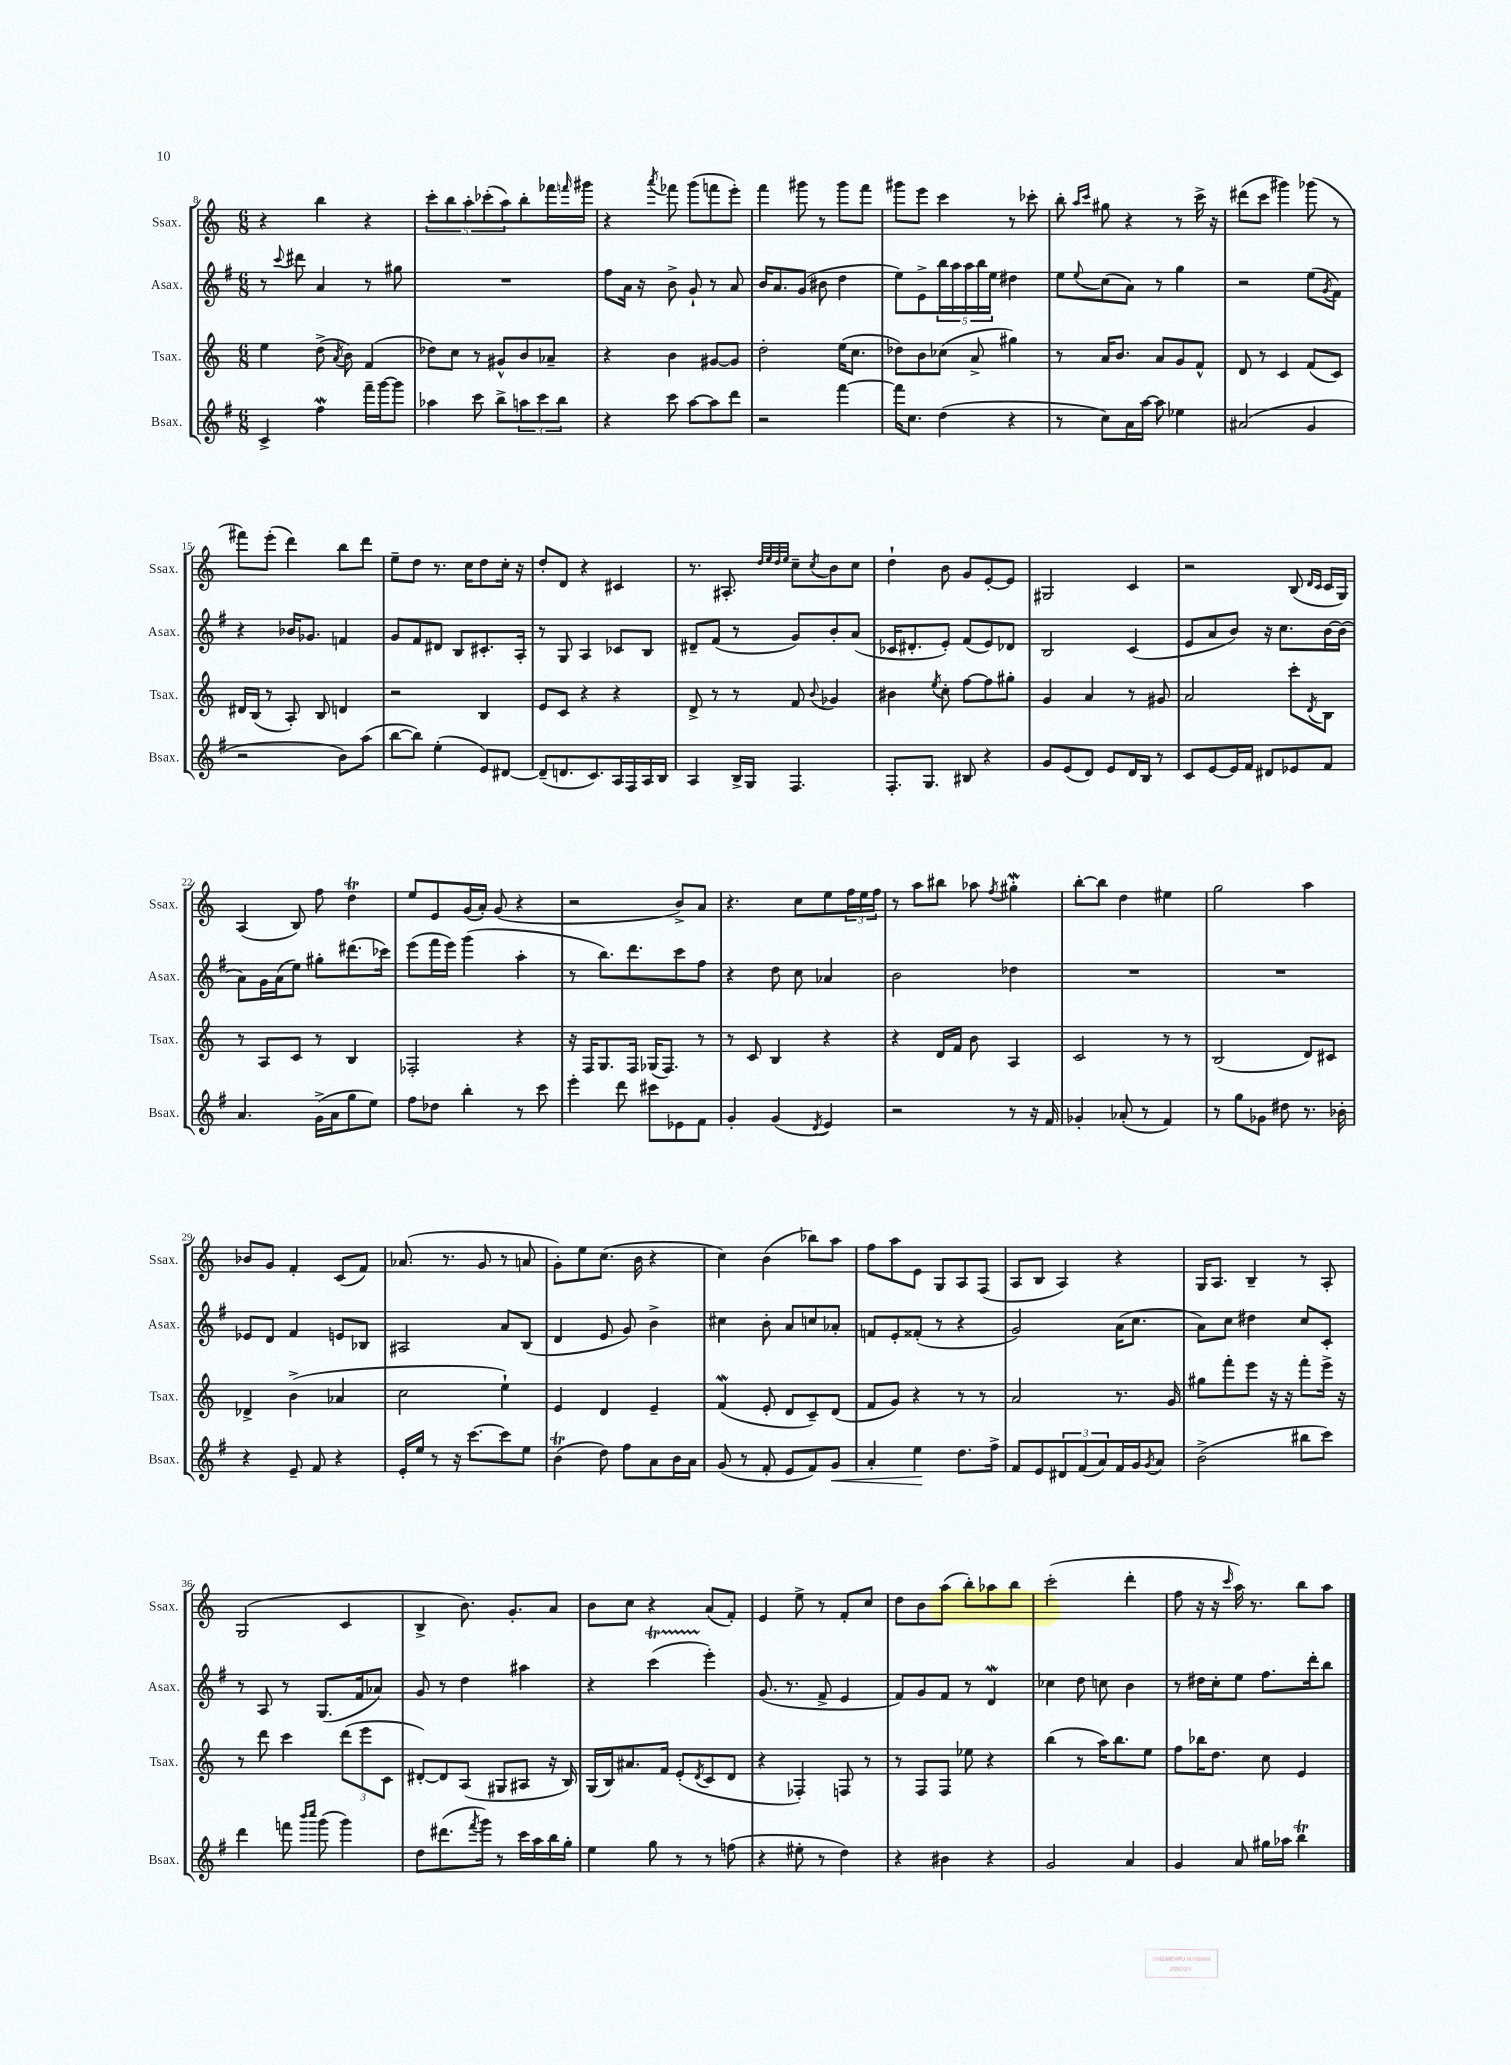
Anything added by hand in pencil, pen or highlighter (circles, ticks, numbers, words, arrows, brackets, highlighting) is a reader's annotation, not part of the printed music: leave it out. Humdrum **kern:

**kern	**kern	**kern	**kern
*staff4	*staff3	*staff2	*staff1
*clefG2	*clefG2	*clefG2	*clefG2
*k[f#]	*k[]	*k[f#]	*k[]
*M6/8	*M6/8	*M6/8	*M6/8
4c^/	4ee\	8r	4r
.	.	8qqccc/	.
.	.	8ddd#\	.
4ff#\	(8dd^\	4a/	4bb\
.	8qa/	.	.
.	8b\)	.	.
16fff#~\LL	(4f/	8r	4r
[16ggg\J	.	.	.
8ggg\]J	.	8gg#\	.
=	=	=	=
4aa-\	8dd-\L)	2.r	10ccc'\L
.	.	.	10bb\
.	8cc\J	.	.
.	.	.	10aa'\
8ccc\	8r	.	.
.	.	.	(10ccc-'\
8bb^\L	8g#^^/L	.	.
.	.	.	10aa\)
12aa\	8b/	.	8bb'\
12ccc\	.	.	.
.	8a-~/J	.	16fff-\L
12bb\J	.	.	.
.	.	.	16qqfff/
.	.	.	16ggg#\JJ
=	=	=	=
4r	4r	8ff#\L	4r
.	.	16a\Jk	.
.	.	16r	.
.	.	.	8qaaa/
8ccc\	4b\	8b^\	8fff-\
[8aa\L	.	8g`/	(8ggg\L
8aa\]	[8g#/L	8r	8fff\
8ddd\J	8g#/]J	8a/	8eee'\J)
=	=	=	=
2r	2dd'\	16b/LK	4fff\
.	.	8.a/	.
.	.	(8g/J	8ggg#\
.	.	8b#\	8r
[4fff#\	(16ee\LK	4dd\	8ggg#\L
.	8.cc\J	.	.
.	.	.	8fff\J
=	=	=	=
16fff#\]LK	8dd-\L)	8ee\L)	8ggg#\L
8.cc\J	.	.	.
.	8b\	8e^\	8eee\J
(4dd\	(8cc-\J	20bb\L	4ccc\
.	.	20aa\	.
.	.	20aa\	.
.	8a^/	.	.
.	.	20bb\	.
.	.	20ee\JJ	.
4r	4gg#\)	4dd#\	8r
.	.	.	8ccc-'\
=	=	=	=
8r	8r	8ee\L	8bb'\
.	.	.	16qqaa/LL
.	.	8qqee/	16qqccc/JJ
8cc\L)	16a/LK	(8cc\	8gg#\
.	8.b/J	.	.
16a\L	.	8a\J)	4r
[16aa\JJ	.	.	.
8aa\]	8a/L	8r	.
4ee-\	8g/	4gg\	8r
.	8f^^/J	.	16ccc^\
.	.	.	16r
=	=	=	=
(2a#/	8d/	2r	(8ddd#\L
.	8r	.	8ccc\J
.	4c/	.	4ggg#\)
4g/	(8f/L	(8ee\L	(8ggg-\
.	.	8qg/	.
.	8c/J)	8f#\J)	8r
=	=	=	=
2r	16d#/LL	4r	8fff#\L)
.	(16B/JJ	.	.
.	8r	.	(8eee'\J
.	8A'/)	16b-/LK	4ddd\)
.	.	8.g-/J	.
.	8B/	.	.
8b\L)	4d/	4f/	8bb\L
(8aa\J	.	.	8ddd\J
=	=	=	=
[8bb\L	2r	8g/L	8ee~\L
8bb\]J)	.	8f#/	8dd\J
(4ee'\	.	8d#/J	8.r
.	.	8B/L	.
.	.	.	16cc\LK
8e/L)	4B/	8.c#'/	8dd\
[8d#/J	.	.	16cc'\Jk
.	.	16A'/Jk	16r
=	=	=	=
(8d#~/]L	8e/L	8r	8dd'/L
8.d/	8c/J	8G/	8d/J
.	4r	4A/	4r
8.c/)	.	.	.
16A/L	4r	8c-/L	4c#/
16F#/	.	.	.
16A/	.	8B/J	.
16B/JJ	.	.	.
=	=	=	=
4A/	8d^/	8d#~/L	8.r
.	8r	(8f#/J	.
.	.	.	8.A#'/
16B^/LL	8r	8r	.
16G/JJ	.	.	.
.	.	.	32qqdd/LLL
.	.	.	32qqee/
.	.	.	32qqdd/
.	.	.	32qqee/JJJ
4.F#/	8f/	8g/L)	8cc~\L
.	8qqb/	.	8qcc/
.	4g-/	8b'/	8b\
.	.	(8a/J	8cc\J
=	=	=	=
8.F#'/L	4b#\	16c-/LK	4dd`\
.	.	8.d#'/	.
8.G/J	.	.	.
.	8qee/	.	.
.	8cc'\	8e'/J)	8b\
8B#/	[8ff\L	(8f#/L	8g/L
4r	8ff\]	8e/)	[8e'/
.	8gg#'\J	8d-/J	8e/]J
=	=	=	=
8g/L	4g/	2B/	2G#/
(8e/	.	.	.
8d/J)	4a/	.	.
8e/L	.	.	.
16d/L	8r	(4c/	4c/
16B/JJ	.	.	.
8r	8g#/	.	.
=	=	=	=
8c/L	2a/	8e/L	2r
[8e/	.	8a/	.
16e/]L	.	8b/J)	.
16f#/JJ	.	.	.
8d#/L	.	16r	.
.	.	8.cc\L	.
8e-/	8ccc'\L	.	(8B/
.	.	.	16qqd/LL
.	8qd/	.	16qqc/JJ
8f#/J	8B\J	[16b\L	16c/LL
.	.	(16b\]JJ	16G/JJ)
=	=	=	=
4.a/	8r	8a\L)	(4A/
.	8A/L	16g\L	.
.	.	(16a\J	.
.	8c/J	8ee\J)	8B/)
(16g^\LL	8r	8gg#'\L	8ff\
16a\J	.	.	.
8gg\	4B/	(8.ddd#\	4dd\
8ee\J)	.	.	.
.	.	16ccc-\Jk)	.
=	=	=	=
8ff#\L	2F-'/	(8eee\L	8ee/L
8dd-\J	.	16fff#\L	8e/
.	.	16eee\JJ)	.
4bb'\	.	(4ggg\	(16g/L
.	.	.	16a'/JJ)
.	.	.	(8g/
8r	4r	4aa'\	4r
8ccc\	.	.	.
=	=	=	=
4eee'\	16r	8r	2r
.	16F/LK	.	.
.	8.G/	8.bb\L)	.
8ddd\	.	.	.
.	16F/Jk	8.ddd\	.
8ccc#\L	(16G-/LK	.	.
.	8.F/J)	.	.
8e-\	.	8ccc\	8b^/L)
8f#\J	8r	8ff#\J	8a/J
=	=	=	=
4g'/	8r	4r	4.r
.	8c/	.	.
(4g/	4B/	8dd\	.
.	.	8cc\	8cc\L
8qd/	.	.	.
4e/)	4r	4a-/	8ee\
.	.	.	24ff\L
.	.	.	24ee\
.	.	.	24ff\JJ
=	=	=	=
2r	4r	2b\	8r
.	.	.	8aa\L
.	16d/LL	.	8bb#\J
.	16f/JJ	.	.
.	8b\	.	8aa-\
.	.	.	8qff/
8r	4A/	4dd-\	4gg#'\
16r	.	.	.
16f#/	.	.	.
=	=	=	=
4g-'/	2c/	2.r	[8bb'\L
.	.	.	8bb\]J
(8a-'/	.	.	4dd\
8r	.	.	.
4f#/)	8r	.	4ee#\
.	8r	.	.
=	=	=	=
8r	(2B/	2.r	2gg\
8gg\L	.	.	.
8g-\J	.	.	.
8dd#\	.	.	.
8.r	8d/L)	.	4aa\
.	8c#/J	.	.
16b-'\	.	.	.
=	=	=	=
4r	4d-^/	8e-/L	8b-/L
.	.	8d/J	8g/J
8e~/	(4b^\	4f#/	4f'/
8f#/	.	.	.
4r	4a-/	8e/L	(8c/L
.	.	8B-/J	8f/J)
=	=	=	=
16e'/LL	2cc\	2A#/	(8.a-/
16ee/JJ	.	.	.
8r	.	.	.
.	.	.	8.r
16r	.	.	.
[8.ccc\L	.	.	.
.	.	.	8g/
8ccc\]	4ee`\)	8a/L	8r
8ee\J	.	(8B/J	8a/
=	=	=	=
(4b\	4e/	4d/	8g'\L)
.	.	.	8ee\
8dd\)	4d/	8e/	(8.cc\J
8ff#\L	.	8g/)	.
.	.	.	16b\
8a\	4e~/	4b^\	4r
16b\L	.	.	.
16a\JJ	.	.	.
=	=	=	=
(8g/	(4f/	4cc#\	4cc\)
8r	.	.	.
8f#'/	8e'/	8b'\	(4b\
8e/L	8d/L	8a/L	.
8f#/)	8c~/)	8cc/	8bb-\L)
8g/J	(8d/J	8a-'/J	8aa\J
=	=	=	=
4a'/	8f/L	8f/L	8ff\L
.	8g/J)	8e'/	8aa\
4ee\	4r	(8f##'/J	8e\J
.	.	8r	8G/L
8.dd\L	8r	4r	8A/
.	8r	.	(8F/J
16ff#^\Jk	.	.	.
=	=	=	=
8f#/L	2a/	2g/)	8A/L
8e/	.	.	8B/J
12d#/	.	.	4A/)
(12f#/	.	.	.
12a/)	.	.	.
16f#/L	8.r	(16a\LK	4r
16g/J	.	8.cc\J	.
8qg/	.	.	.
8a/J	.	.	.
.	16g/	.	.
=	=	=	=
(2b^\	8gg#\L	8a\L)	16G/LK
.	.	.	8.A/J
.	8fff'\	8cc\J	.
.	8eee\J	4dd#\	4B~/
.	16r	.	.
.	16r	.	.
8bb#\L	8fff'\L	8cc/L	8r
8ccc\J)	16eee^\Jk	8c'/J	8A'/
.	16r	.	.
=	=	=	=
4ddd\	8r	8r	(2G/
.	8ddd\	8A/	.
8fff\	4ccc\	8r	.
16qqbbb/LL	.	.	.
16qqcccc/JJ	.	.	.
(8ggg\	.	(8.G/L	.
4ggg\)	(12ddd\L	.	4c/
.	.	16f#/k	.
.	12eee\	.	.
.	.	8a-/J)	.
.	12c\J	.	.
=	=	=	=
8dd\L	[8d#'/L)	8g/	4B^/
(8.ddd#\	8d#/]	8r	.
.	(8A/J	4dd\	8.b\)
8qfff#/	.	.	.
16ggg\Jk)	.	.	.
8r	8G#/L	.	.
.	.	.	8.g'/L
16ccc\LL	8A#/J	4aa#\	.
16aa\	.	.	.
16bb\	16r	.	8a/J
16gg'\JJ	16B/)	.	.
=	=	=	=
4ee\	(16G/LL	4r	8b\L
.	16B/J)	.	.
.	8.a#/	.	8cc\J
8gg\	.	(4ccc\	4r
.	16f/Jk	.	.
8r	(8e'/L	.	.
.	8qd/	.	.
8r	8c/	4eee'\)	(8a/L
(8ff\	8d/J	.	8f'/J)
=	=	=	=
4r	4r	(8.g/	4e/
.	.	8.r	.
8ee#'\	4F-'/)	.	8ee^\
8r	.	8f#^/	8r
4dd\)	8F/	4e/	8f'/L
.	8r	.	8cc/J
=	=	=	=
4r	8r	8f#/L)	8dd\L
.	8F/L	8g/	8b\
4b#\	8F/J	8f#/J	(8aa\J
.	8ee-\	8r	8bb'\L)
4r	4r	4d/	8aa-\
.	.	.	8bb\J
=	=	=	=
2g/	(4bb\	4cc-\	(2ccc'\
.	8r	8dd\	.
.	16aa\LK)	8cc\	.
.	8.bb\	.	.
4a/	.	4b\	4ddd'\
.	8ee\J	.	.
=	=	=	=
4g/	8ff\L	8r	8ff\
.	16bb-\K	16dd#\LL	16r
.	8.dd\J	16cc'\J	16r
.	.	.	16qqccc/
8a/	.	8ee\J	16aa\)
.	.	.	8.r
16gg#\LL	8cc\	8.ff#\L	.
16aa-\JJ	.	.	.
4bb\	4e/	.	8bb\L
.	.	16ddd'\k	.
.	.	8bb\J	8aa\J
==	==	==	==
*-	*-	*-	*-
